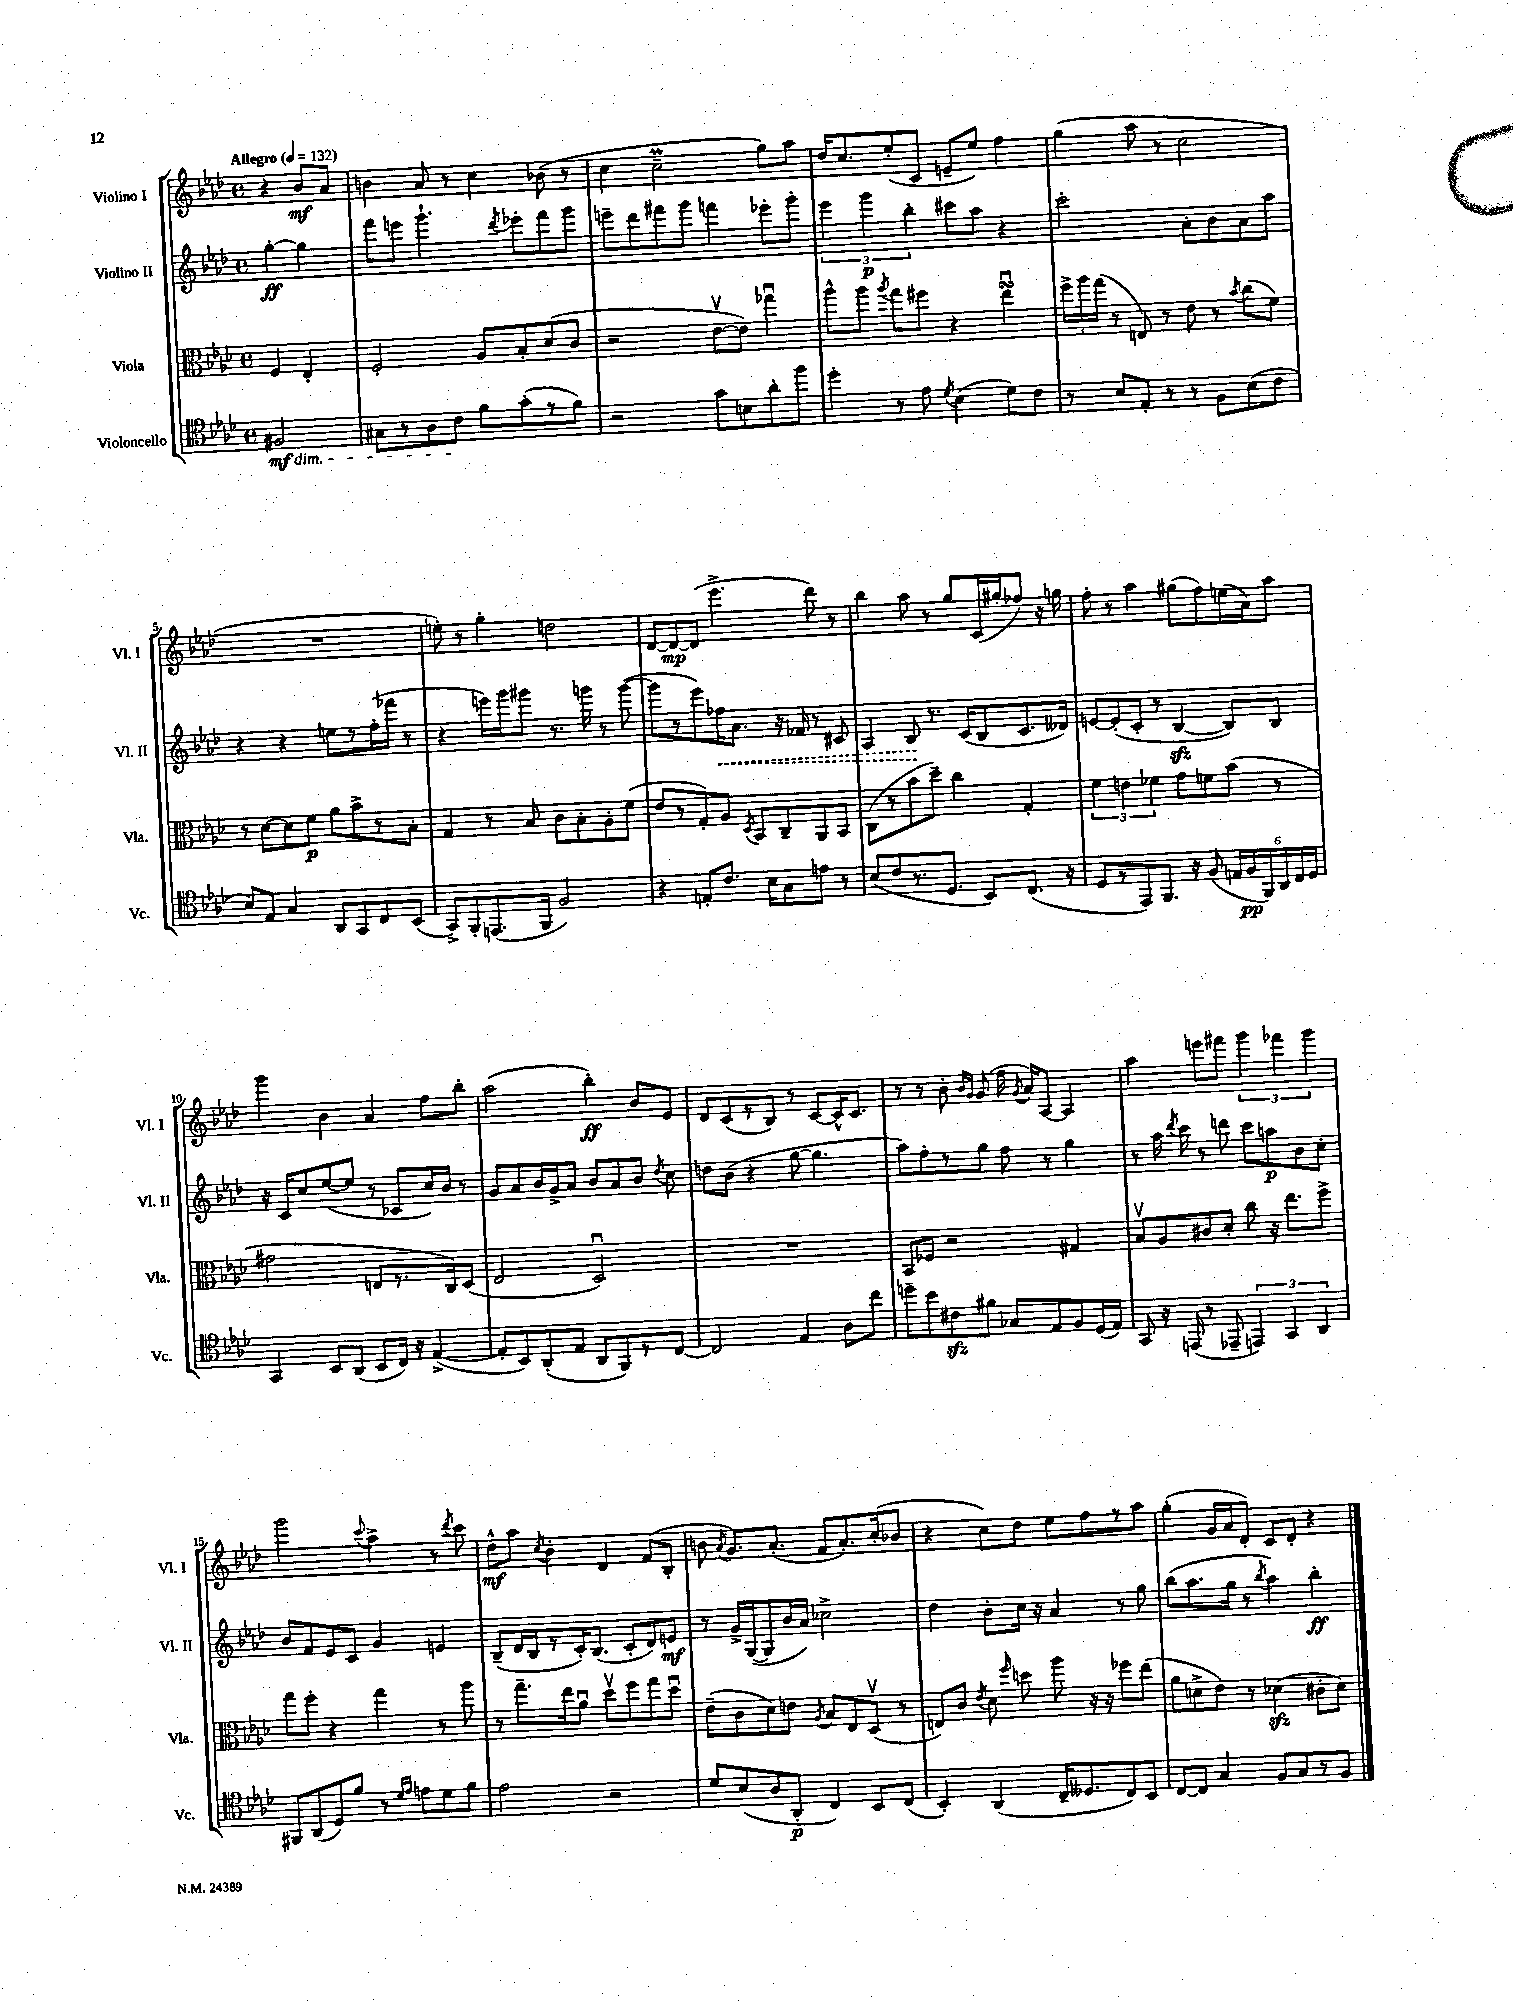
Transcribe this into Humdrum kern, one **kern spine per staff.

**kern	**kern	**kern	**kern
*staff4	*staff3	*staff2	*staff1
*clefC4	*clefC3	*clefG2	*clefG2
*k[b-e-a-d-]	*k[b-e-a-d-]	*k[b-e-a-d-]	*k[b-e-a-d-]
*M4/4	*M4/4	*M4/4	*M4/4
*met(c)	*met(c)	*met(c)	*met(c)
*MM132	*MM132	*MM132	*MM132
2F#/	4F/	[4gg'\	4r
.	4E-'/	4gg\]	8b-/L
.	.	.	8a-/J
=	=	=	=
8G#\L	2F'/	8fff\L	4b\
8r	.	8eee\J	.
8A-\	.	4.ggg`\	8a-/
8c\J	.	.	8r
8f\L	8A-/L	.	4cc\
.	.	8qddd-/	.
(8g'\	8B-'/	8eee-'\L	.
8r	(8d-/	8fff\	(8b-\
8f\J)	8c/J	8ggg\J	8r
=	=	=	=
2r	2r	8eee~\L	4cc\
.	.	8ddd-\	.
.	.	8fff#\	2cc~\
.	.	8ggg\J	.
8g\L	[8e-v\L	4fff\	.
8B\	8e-\]J)	.	.
8a-'\	4gg-u\	8eee-'\L	8gg\L)
8ff\J	.	8ggg'\J	8aa-\J
=	=	=	=
4dd-'\	8aa-^^\L	6eee-\	16dd-/LK
.	.	.	8.cc/
.	8aa-\J	.	.
.	.	6ggg\	.
.	8qaa-/	.	.
8r	8gg\L	.	(8ee-'/
.	.	6bb-'\	.
8e-\	8ff#\J	.	8c/J
8qd-/	.	.	.
(4B-\	4r	8ccc#\L	8e~/L
.	.	8aa-\J	8ee-/J)
8d-\L)	4ee-u\	4r	4ff\
8c\J	.	.	.
=	=	=	=
8r	24ff^\LL	2ccc'\	(4gg\
.	24aa-\	.	.
.	(24gg\JJ	.	.
8B-/L	8r	.	.
8E-'/J	8E/)	.	8aa-\
8r	8r	.	8r
8r	8e-\	8a-'\L	2cc\
8F\L	8r	8b-\	.
.	8qb-/	.	.
(8B-\	(8cc\L	8a-\	.
8c\J	8f\J)	8aa-\J	.
=	=	=	=
8B-/L)	8r	4r	1r
8E-/J	[8d-\L	.	.
4G/	8d-\]	4r	.
.	8f\J	.	.
8AA-/L	8a-\L	8ee\L	.
8GG/	8b-^\	8r	.
8C/	8r	(16ff'\L	.
.	.	16fff-\JJ	.
(8BB-/J	8B-'\J	8r	.
=	=	=	=
8GG^/L)	4G/	4r	8ee'\)
8FF'/	.	.	8r
(8.EE/	8r	16eee\LL)	4gg'\
.	.	16ggg\J	.
.	8B-/	8ggg#\J	.
16FF/Jk	.	.	.
2F/)	8c\L	8.r	2dd\
.	8B-'\	.	.
.	.	16ggg\	.
.	8A-'\	8r	.
.	(8f\J	([8ggg\	.
=	=	=	=
4r	8e-/L	8ggg\]L	[8d-/L
.	8r	8r	8d-/_
8E'/L	8G'/)	8eee-\)	(8d-/]J
8.c/J	8A-/J	16ff-\K	4.eee-^\
.	.	8.a-\J	.
.	8qD-/	.	.
.	8BB-/L	.	.
16B-\LK	.	.	.
8G\	8C~/	16r	.
.	.	16f-/	.
8e\J	8AA-/	8r	8ddd-\)
8r	8BB-/J	8c#/	8r
=	=	=	=
(8B-/L	(8C\L	4A-/	4bb-\
8c/	8r	.	.
8.r	8b-\	8B-/	8aa-\
.	8dd-~\J)	8.r	8r
8.D-/J	.	.	.
.	4cc\	.	8gg/L
.	.	(16c/LK	.
8BB-/L)	.	8B-/	(16c/L
.	.	.	16gg#'/J
(8.C/J	4G'/	8.c/	8ff-/J)
.	.	.	16r
16r	.	16d--/Jk)	16gg\
=	=	=	=
8D-/L	6f\	[8e/L	8ff'\
8r	.	(8e'/]	8r
.	6e\	.	.
8EE-/)	.	8c'/J	4aa-\
.	6f-\	.	.
8.FF/J	.	8r	.
.	8g\L	[4B-/	(8gg#\L
16r	.	.	.
(8F/	8f\	.	8ff\)
24E/LL	(8b-\J	8B-/]L)	(16ee\L
24F/	.	.	.
.	.	.	16a-\J)
24FF/)	.	.	.
24AA-/	8r	8B-/J	8aa-\J
24C/	.	.	.
24D-/JJ	.	.	.
=	=	=	=
4GG/	2g#\	16r	4ggg\
.	.	16c/LK	.
.	.	8cc/	.
8BB-/L	.	([8ee-/	4b-\
(8AA-/J	.	8ee-/]J	.
8BB-/L	8E/L	8r	4a-/
16C/Jk)	8.r	8c-/L	.
16r	.	.	.
([4E-^/	.	16cc/L)	8ff\L
.	16C/k)	16b-/JJ	.
.	(8D-/J	8r	8bb-'\J
=	=	=	=
8E-'/]L	2E-/	8g/L	(2aa-\
8BB-/)	.	8a-/	.
(8AA-'/	.	16b-/L	.
.	.	16g^/J	.
8E-/J	.	8a-/J	.
8AA-/L	2D-u/)	8b-/L	4bb-'\)
8FF/)	.	8a-/	.
8r	.	8b-/J	8b-/L
.	.	8qdd-/	.
[8C/J	.	8cc\	8e-/J
=	=	=	=
2C/]	1r	8dd\L	8d-/L
.	.	(8b-\J	(8c/
.	.	4r	8r
.	.	.	8B-/J)
4E-/	.	[8gg\	8r
.	.	4.gg\]	[8c/L
8A-\L	.	.	16c^^/]K
.	.	.	8.c/J
8cc\J	.	.	.
=	=	=	=
8dd~\L	8BB-/L	8aa-\L)	8r
8b-\	8F-/J	8ff'\	8r
8c#\	2r	8r	8b-'\
.	.	.	16qqb-/LL
.	.	.	16qqg/JJ
8f#\J	.	8gg\J	(8g/
8G-/L	.	8ff\	16ff\
.	.	.	8qg/
.	.	.	16a-/LK)
8E-/	.	8r	[8A-/J
8F/	4G#/	4gg\	4A-/]
(16D-/L	.	.	.
16E-/JJ)	.	.	.
=	=	=	=
8GG/	8B-v/L	8r	4aa-\
16r	8A-/	16aa-\	.
.	.	8qddd-/	.
(16EE/	.	16ccc\	.
8r	8c#/	8r	8eee\L
8EE-~/	8d-'/J	8ddd\	8fff#\J
6EE/)	8cc\	8ccc\L	6ggg\
.	16r	8aa\	.
6GG/	.	.	6fff-\
.	8.ee-\L	.	.
.	.	8b-\	.
6AA-/	.	.	6ggg\
.	8ff^\J	8cc'\J	.
=	=	=	=
8FF#/L	8gg\L	8b-/L	2ggg\
(8AA-/	8ff'\J	8f/	.
8D-/)	4r	8e-/	.
8f/J	.	8c/J	.
.	.	.	8qqccc/
8r	4gg\	4g/	4aa-^\
16qqd-/LL	.	.	.
16qqe-/JJ	.	.	.
8e\L	.	.	.
8d-\	8r	4e/	8r
.	.	.	8qddd-/
8f\J	8aa-\	.	8ccc\
=	=	=	=
2e-\	8r	(8B-~/L	8dd-^^\L
.	8.gg~\L	16d-/L	8aa-\J
.	.	16B-/J	.
.	.	.	8qcc/
.	.	8r	4b-'\
.	16ee-\k	.	.
.	8a-u\J	16c'/K)	.
.	.	(8.B-/J	.
2r	8dd-v\L	.	4d-/
.	8ff\	8c'/L	.
.	8gg\	8d-/)	(8f/L
.	8dd-u\J	8e/J	8B-'/J
=	=	=	=
8d-/L	(8e-~\L	8r	8b\
.	.	.	8qa-/
(8B-/	8c\	16g^/LL	8.g/L)
.	.	([16G/J	.
8A-/	8d-\)	8G/]	.
.	.	.	(8.a-'/J
8AA-'/J	8e\J	16b-/L	.
.	.	16a-/JJ)	.
.	8qA-/	.	.
4C/)	8B-/L	2cc-^\	8f/L
.	8E-/	.	8.a-'/)
8BB-/L	(8D-v/J	.	.
.	.	.	(16cc'/k
(8C/J	8r	.	8b-/J
=	=	=	=
4BB-'/)	8E/L)	4dd-\	4r
.	8c/J	.	.
.	8qe-/	.	.
(4AA-/	8d-\	8b-'\L	8cc\L)
.	16qqff/	.	.
.	8dd\	16cc\Jk	8dd-\J
.	.	16r	.
16C~/LK	8aa-\	4a-/	8ee-\L
8.D--/	.	.	.
.	16r	.	8ff\
.	16r	.	.
8C/)	8ff-\L	8r	8r
8BB-/J	(8ee-\J	8gg\	8aa-\J
=	=	=	=
[8C/L	8a-\L	(8bb-\L	(4gg'\
8C/]J	8d^\	8.aa-\	.
4G/	8e-\J)	.	16g/LL
.	.	16gg\Jk	16a-/J
.	8r	8r	8d-'/J)
.	.	8qbb-/	.
8F/L	(4d-\	4aa-\)	8c/L
8G/	.	.	8d-'/J
8r	8c#'\L	4bb-'\	4r
8F/J	8d-\J)	.	.
==	==	==	==
*-	*-	*-	*-
